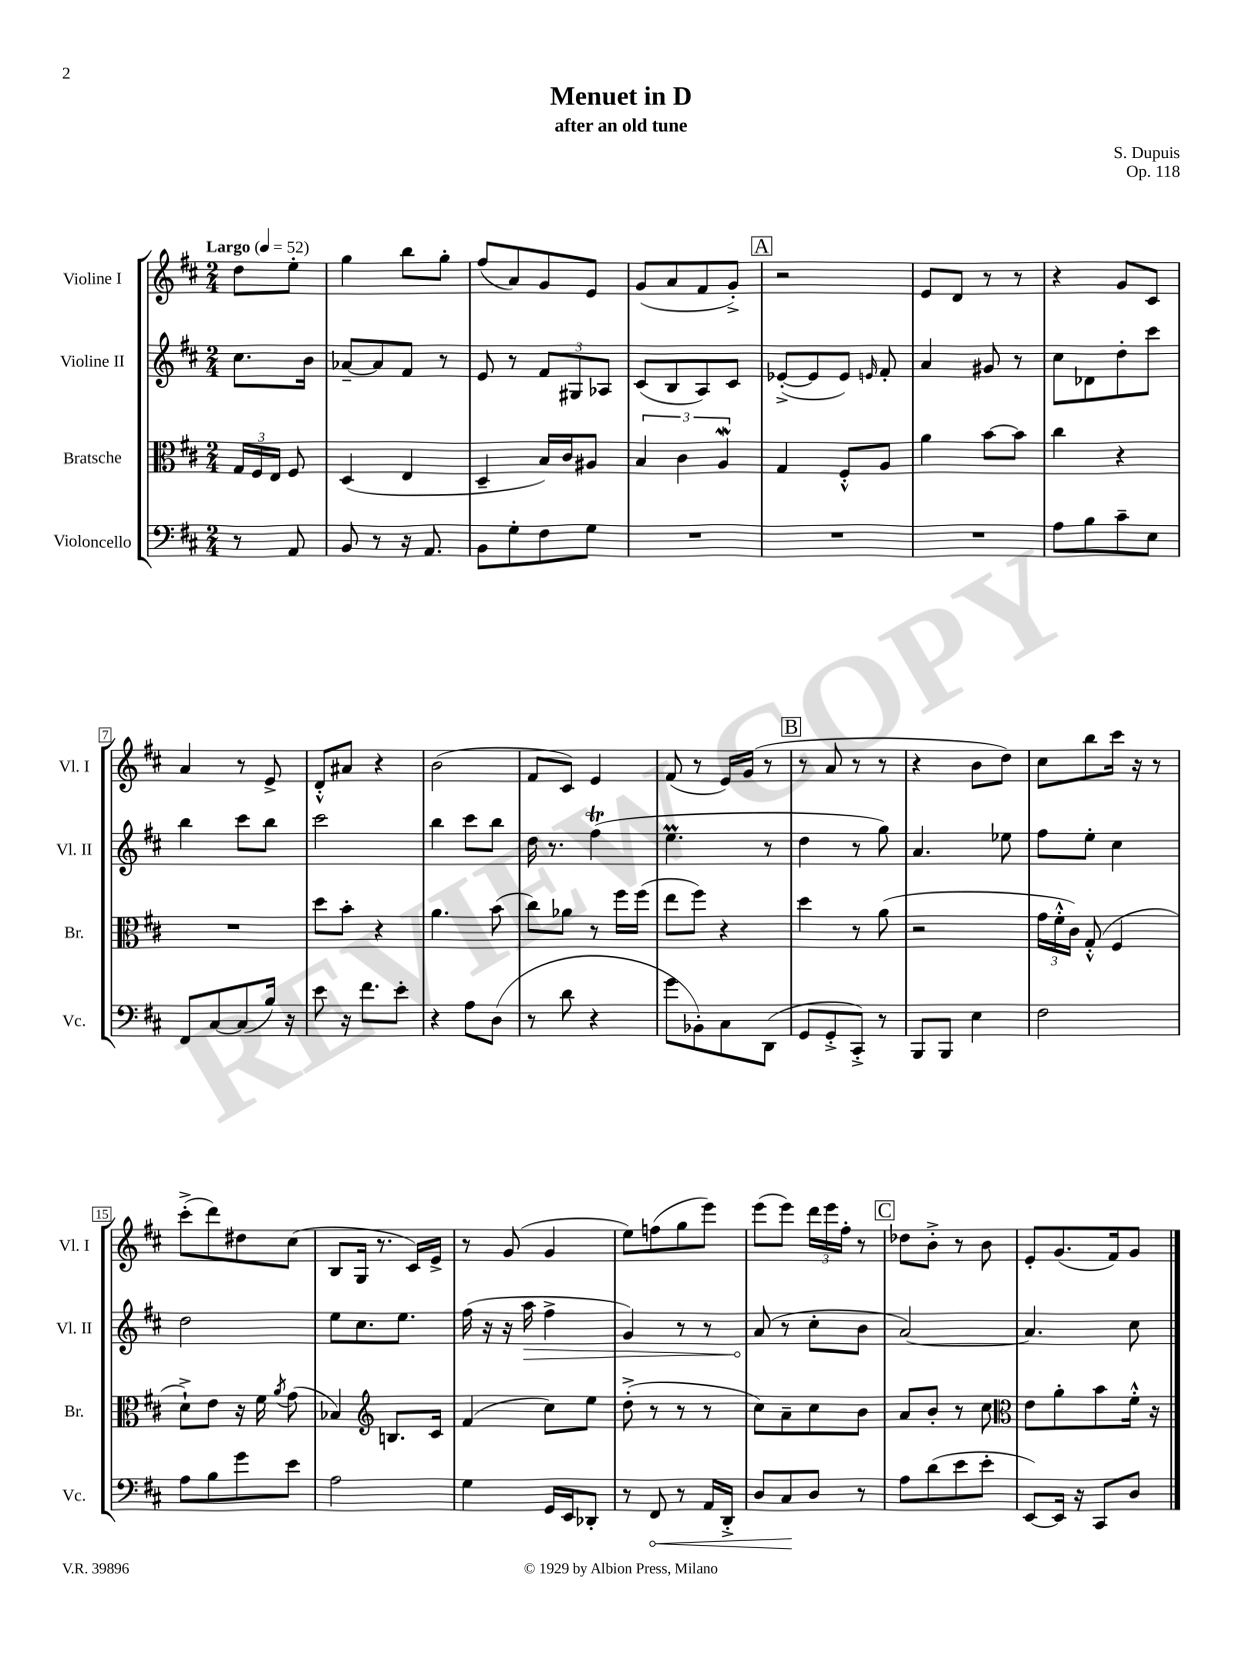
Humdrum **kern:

**kern	**kern	**kern	**kern
*staff4	*staff3	*staff2	*staff1
*clefF4	*clefC3	*clefG2	*clefG2
*k[f#c#]	*k[f#c#]	*k[f#c#]	*k[f#c#]
*M2/4	*M2/4	*M2/4	*M2/4
*MM52	*MM52	*MM52	*MM52
8r	24G/LL	8.cc#\L	8dd\L
.	24F#/	.	.
.	24E/JJ	.	.
8AA/	8F#/	.	8ee'\J
.	.	16b\Jk	.
=	=	=	=
8BB/	(4D/	[8a-~/L	4gg\
8r	.	8a-/]	.
16r	4E/	8f#/J	8bb\L
8.AA/	.	.	.
.	.	8r	8gg'\J
=	=	=	=
8BB\L	4D~/	8e/	(8ff#/L
8G'\	.	8r	8a/)
8F#\	16B/LL)	12f#/L	8g/
.	16c#/J	.	.
.	.	12G#/	.
8G\J	8A#/J	.	8e/J
.	.	12A-/J	.
=	=	=	=
2r	6B/	(8c#/L	(8g/L
.	.	8B/	8a/
.	6c#\	.	.
.	.	8A/)	8f#/
.	6A/	.	.
.	.	8c#/J	8g'^/J)
=	=	=	=
2r	4G/	([8e-'^/L	2r
.	.	8e-/]	.
.	8F#'^^/L	8e-/J)	.
.	.	16qqe/	.
.	8A/J	8f#'/	.
=	=	=	=
2r	4a\	4a/	8e/L
.	.	.	8d/J
.	[8b\L	8g#/	8r
.	8b\]J	8r	8r
=	=	=	=
8A\L	4cc#\	8cc#\L	4r
8B\	.	8d-\	.
8c#~\	4r	8dd'\	8g/L
8E\J	.	8ccc#\J	8c#/J
=	=	=	=
8FF#/L	2r	4bb\	4a/
[8C#/	.	.	.
(8C#/]	.	8ccc#\L	8r
16B/Jk)	.	8bb\J	8e^/
16r	.	.	.
=	=	=	=
8e\	8dd\L	2ccc#\	8d'^^/L
16r	8b'\J	.	8a#/J
8.f#\L	.	.	.
.	4r	.	4r
8e'\J	.	.	.
=	=	=	=
4r	4.a\	4bb\	(2b\
8A\L	.	8ccc#\L	.
(8D\J	(8b\	8bb\J	.
=	=	=	=
8r	8cc#\L)	16dd\	8f#/L
.	.	8.r	.
8d\	8a-\J	.	8c#/J)
4r	8r	(4ff#\	4e/
.	16ff#\LL	.	.
.	(16ff#\JJ	.	.
=	=	=	=
8g\L	8ee\L	4.ee\	(8f#/
8BB-'\)	8ff#\J)	.	8r
8C#\	4r	.	16e/LL)
.	.	.	(16g/JJ
(8DD\J	.	8r	8r
=	=	=	=
8GG/L	4dd\	4dd\	8r
8GG'^/	.	.	8a/
8CC#'^/J)	8r	8r	8r
8r	(8a\	8gg\)	8r
=	=	=	=
8BBB/L	2r	4.a/	4r
8BBB/J	.	.	.
4E\	.	.	8b\L
.	.	8ee-\	8dd\J)
=	=	=	=
2F#\	24g\LL	8ff#\L	8cc#\L
.	24f#'^^\	.	.
.	24c#\JJ)	.	.
.	(8G'^^/	8ee'\J	8bb\
.	4F#/	4cc#\	16ccc#\Jk
.	.	.	16r
.	.	.	8r
=	=	=	=
8A\L	8d`^\L)	2dd\	(8ccc#'^\L
8B\	8e\J	.	8ddd\)
8g\	16r	.	8dd#\
.	16f#\	.	.
.	8qa/	.	.
8e\J	(8g\	.	(8cc#\J
=	=	=	=
2A\	4B-/)	8ee\L	8B/L
.	.	8.cc#\	16G/Jk
.	.	.	8.r
*	*clefG2	*	*
.	8.B/L	.	.
.	.	8.ee\J	.
.	.	.	16c#/LL)
.	16c#/Jk	.	16e^/JJ
=	=	=	=
4G\	(4f#/	(16ff#\	8r
.	.	16r	.
.	.	16r	(8g/
.	.	16aa\	.
16GG/LL	8cc#\L)	4ff#^\	4g/
16EE/J	.	.	.
8DD-'/J	8ee\J	.	.
=	=	=	=
8r	(8dd'^\	4g/)	8ee\L)
8FF#/	8r	.	(8ff\
8r	8r	8r	8gg\
16AA/LL	8r	8r	8eee\J)
16DD'^/JJ	.	.	.
=	=	=	=
8D/L	8cc#\L)	(8a/	(8eee\L
8C#/	8a~\	8r	8eee\J)
8D/J	8cc#\	8cc#'\L	24ddd\LL
.	.	.	24eee\
.	.	.	24ff#'\JJ
8r	8b\J	8b\J	8r
=	=	=	=
8A\L	8a/L	[2a/)	8dd-\L
(8d\	8b'/J	.	8b'^\J
8e\	8r	.	8r
8e'\J	8cc#\	.	8b\
=	=	=	=
*	*clefC3	*	*
[8EE/L)	8e\L	4.a/]	8e'/L
16EE/]Jk	8a'\	.	(8.g/
16r	.	.	.
8CC#/L	8b\	.	.
.	.	.	16f#/k)
8D/J	16f#'^^\Jk	8cc#\	8g/J
.	16r	.	.
==	==	==	==
*-	*-	*-	*-
